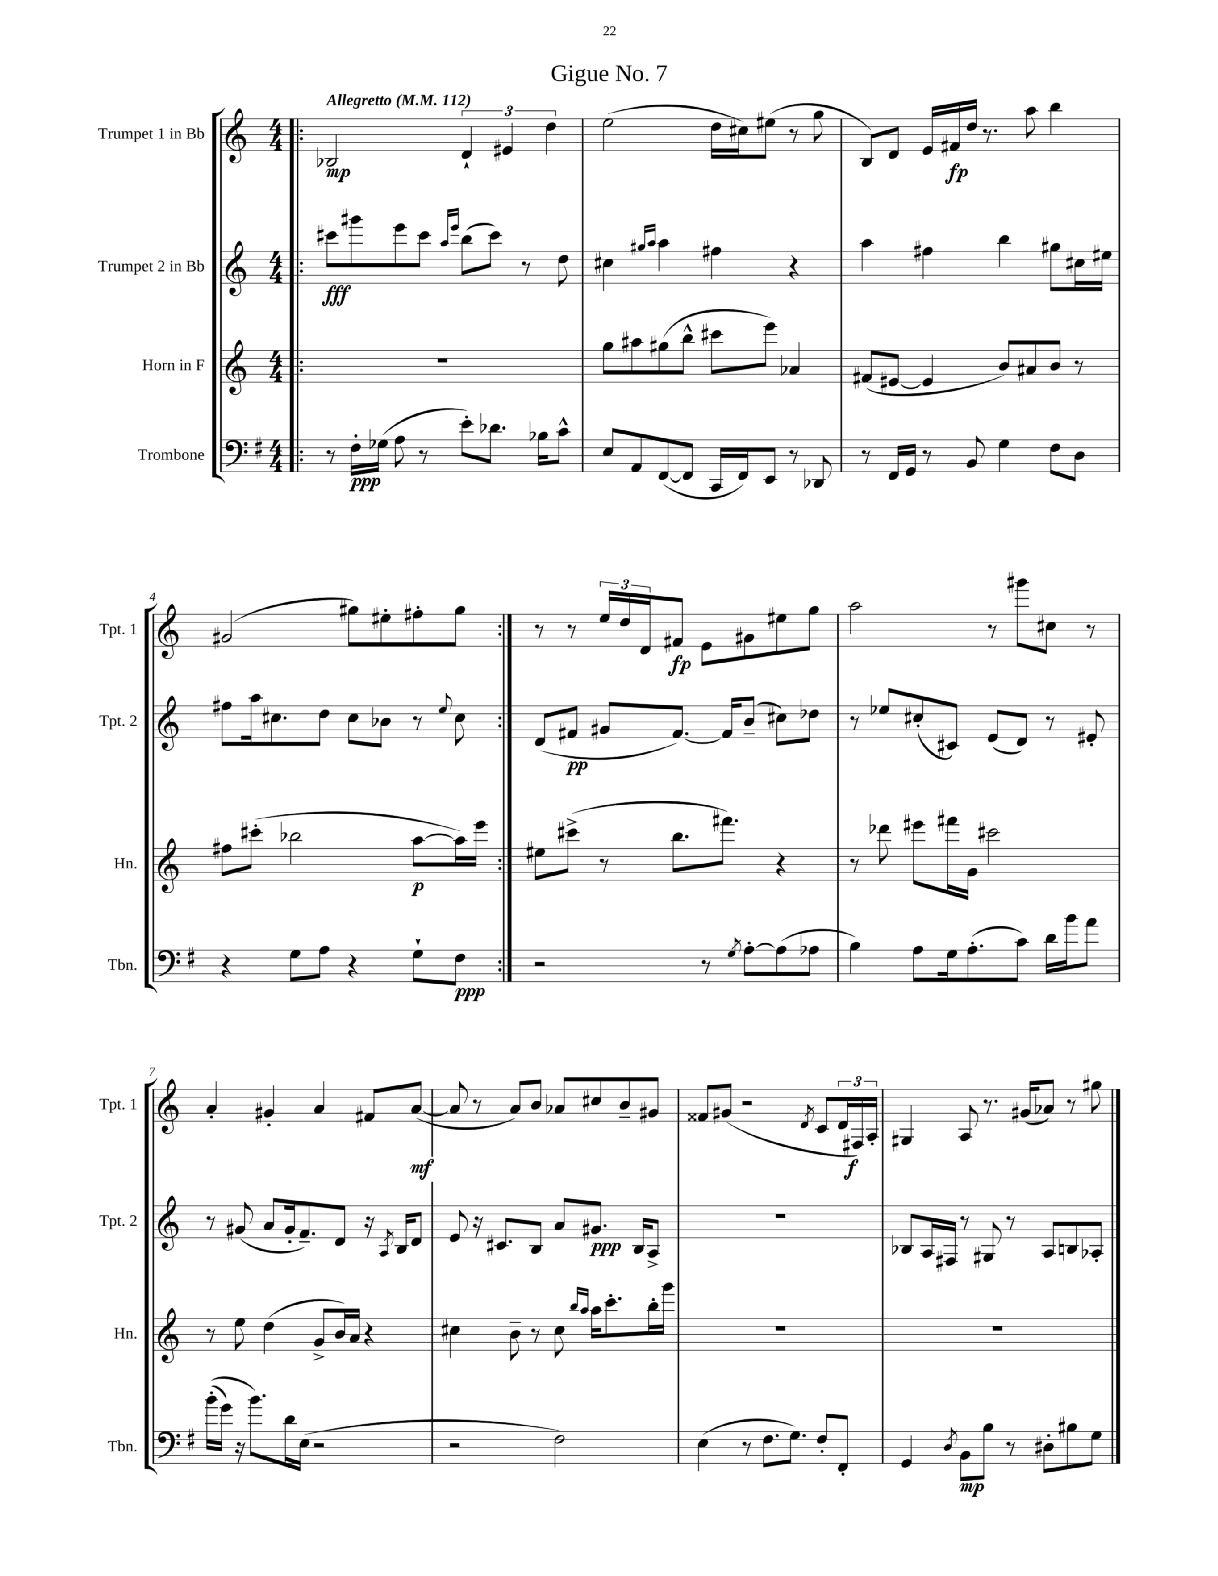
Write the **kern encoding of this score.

**kern	**dynam	**kern	**dynam	**kern	**dynam	**kern	**dynam
*part4	*part4	*part3	*part3	*part2	*part2	*part1	*part1
*staff4	*staff4	*staff3	*staff3	*staff2	*staff2	*staff1	*staff1
*I"Trombone	*	*I"Horn in F	*	*I"Trumpet 2 in Bb	*	*I"Trumpet 1 in Bb	*
*I'Tbn.	*	*I'Hn.	*	*I'Tpt. 2	*	*I'Tpt. 1	*
*clefF4	*	*clefG2	*	*clefG2	*	*clefG2	*
*k[f#]	*	*k[]	*	*k[]	*	*k[]	*
*M4/4	*	*M4/4	*	*M4/4	*	*M4/4	*
*MM112	*	*MM112	*	*MM112	*	*MM112	*
=1!|:	=1!|:	=1!|:	=1!|:	=1!|:	=1!|:	=1!|:	=1!|:
!	!	!	!	!	!	!LO:TX:a:B:t=Allegretto	!
8r	.	1r	.	8ccc#X\L	fff	2B-X/	mp
16F#'\LL	ppp	.	.	8ggg#X\	.	.	.
(16G-X\JJ	.	.	.	.	.	.	.
8A\	.	.	.	8eee\	.	.	.
8r	.	.	.	8ccc#\J	.	.	.
.	.	.	.	16qqaa/LL	.	.	.
.	.	.	.	16qqeee/JJ	.	.	.
8e'\L)	.	.	.	(8bb\L	.	6d`/	.
8.d-X\J	.	.	.	8ccc#\J)	.	.	.
.	.	.	.	.	.	6e#X/	.
.	.	.	.	8r	.	.	.
16B-X\KL	.	.	.	.	.	.	.
.	.	.	.	.	.	6dd\	.
8c^^\J	.	.	.	8dd\	.	.	.
=2	=2	=2	=2	=2	=2	=2	=2
8E/L	.	8gg\L	.	4cc#X\	.	(2ee\	.
8AA/	.	8aa#X\	.	.	.	.	.
.	.	.	.	16qqgg#X/LL	.	.	.
.	.	.	.	16qqaa/JJ	.	.	.
([8FF#/	.	(8gg#X\	.	4aa\	.	.	.
8FF#/J]	.	8bb^^\J	.	.	.	.	.
16CC/LL	.	8ccc#X\L	.	4ff#X\	.	16dd\LL	.
16FF#/J)	.	.	.	.	.	16cc#X\J)	.
8EE/J	.	8eee\J)	.	.	.	(8ee#X\J	.
8r	.	4a-X/	.	4r	.	8r	.
8DD-X/	.	.	.	.	.	8gg\	.
=3	=3	=3	=3	=3	=3	=3	=3
8r	.	(8f#X/L	.	4aa\	.	8B/L)	.
16FF#/LL	.	[8e#X/J	.	.	.	8d/J	.
16GG/JJ	.	.	.	.	.	.	.
8r	.	4e#/]	.	4ff#X\	.	16e/LL	.
.	.	.	.	.	.	16f#X/	fp
8BB/	.	.	.	.	.	16dd/JJ	.
.	.	.	.	.	.	8.r	.
4G\	.	8b/L)	.	4bb\	.	.	.
.	.	8a#X/	.	.	.	8aa\	.
8F#\L	.	8b/J	.	8gg#X\L	.	4bb\	.
8D\J	.	8r	.	16cc#X\L	.	.	.
.	.	.	.	16ee#X\JJ	.	.	.
!!LO:LB:g=z
=4	=4	=4	=4	=4	=4	=4	=4
4r	.	8ff#X\L	.	8ff#X\L	.	(2g#X/	.
.	.	(8ccc#X'\J	.	16aa\k	.	.	.
.	.	.	.	8.cc#X\	.	.	.
8G\L	.	2bb-X\	.	.	.	.	.
8A\J	.	.	.	8dd\J	.	.	.
4r	.	.	.	8cc#\L	.	8gg#X\L)	.
.	.	.	.	8b-X\J	.	8ee#X'\	.
8G`\L	.	[8aa\L	p	8r	.	8ff#X'\	.
.	.	.	.	8qqee/	.	.	.
8F#\J	ppp	16aa\L])	.	8cc#\	.	8gg#\J	.
.	.	16eee\JJ	.	.	.	.	.
=5:|!	=5:|!	=5:|!	=5:|!	=5:|!	=5:|!	=5:|!	=5:|!
2r	.	8ee#X\L	.	(8d/L	.	8r	.
.	.	(8ccc#X^\J	.	8f#X/J	pp	8r	.
.	.	8r	.	8g#X/L	.	24ee/LL	.
.	.	.	.	.	.	24dd/	.
.	.	.	.	.	.	24d/J	.
.	.	8.bb\L	.	[8.f#/J)	.	8f#X/J	fp
8r	.	.	.	.	.	8e\L	.
.	.	8.fff#X\J)	.	16f#/KL]	.	.	.
8qG/	.	.	.	.	.	.	.
[8A'\L	.	.	.	(8b~/J	.	8g#X\	.
(8A\]	.	4r	.	8cc#X\L)	.	8ee#X\	.
8A-X\J	.	.	.	8dd-X\J	.	8gg\J	.
=6	=6	=6	=6	=6	=6	=6	=6
4B\)	.	8r	.	8r	.	2aa\	.
.	.	8ddd-X\	.	8ee-X/L	.	.	.
8A\L	.	8eee#X\L	.	(8cc#X'/	.	.	.
16G\k	.	16fff#X\L	.	8c#X/J)	.	.	.
(8.A'\	.	16g\JJ	.	.	.	.	.
.	.	2ccc#X\	.	(8e/L	.	8r	.
8c\J)	.	.	.	8d/J)	.	8ggg#X\L	.
16d\LL	.	.	.	8r	.	8cc#X\J	.
16b\J	.	.	.	.	.	.	.
8a\J	.	.	.	8e#X'/	.	8r	.
!!LO:LB:g=z
=7	=7	=7	=7	=7	=7	=7	=7
((16b'\LL	.	8r	.	8r	.	4a'/	.
16g\JJ)	.	.	.	.	.	.	.
16r	.	8ee\	.	(8g#X/	.	.	.
8.b\L)	.	.	.	.	.	.	.
.	.	(4dd\	.	8a/L	.	4g#X'/	.
16d\L	.	.	.	16g#'/k	.	.	.
(16E\JJ	.	.	.	8.f~/)	.	.	.
2r	.	8g^/L	.	.	.	4a/	.
.	.	16b/L)	.	8d/J	.	.	.
.	.	16a/JJ	.	.	.	.	.
.	.	4r	.	16r	.	8f#X/L	.
.	.	.	.	8qA/	.	.	.
.	.	.	.	16B/KL	.	.	.
.	.	.	.	8d/J	.	([8a/J	mf
=8	=8	=8	=8	=8	=8	=8	=8
2r	.	4cc#X\	.	8e/	.	8a/]	.
.	.	.	.	16r	.	8r	.
.	.	.	.	8.c#X/L	.	.	.
.	.	8b~\	.	.	.	8a/L)	.
.	.	8r	.	8B/J	.	8b/J	.
2F#\)	.	8cc#\	.	8a/L	.	8a-X/L	.
.	.	16qqbb/LL	.	.	.	.	.
.	.	16qqaa/JJ	.	.	.	.	.
.	.	16aa\KL	.	8.g#X/J	ppp	8cc#X/	.
.	.	8.ccc'\	.	.	.	.	.
.	.	.	.	.	.	8b~/	.
.	.	.	.	16B/KL	.	.	.
.	.	16bb'\L	.	8A^/J	.	8g#X/J	.
.	.	16ggg\JJ	.	.	.	.	.
=9	=9	=9	=9	=9	=9	=9	=9
(4E\	.	1r	.	1r	.	8f##X/L	.
.	.	.	.	.	.	(8g#X/J	.
8r	.	.	.	.	.	2r	.
8.F#\L	.	.	.	.	.	.	.
8.G\J)	.	.	.	.	.	.	.
.	.	.	.	.	.	8qd/	.
8F#'/L	.	.	.	.	.	8c/L	.
8FF#'/J	.	.	.	.	.	24d/L	.
.	.	.	.	.	.	24F#X/)	f
.	.	.	.	.	.	24A'/JJ	.
=10	=10	=10	=10	=10	=10	=10	=10
4GG/	.	1r	.	8B-X/L	.	4G#X/	.
.	.	.	.	16A/L	.	.	.
.	.	.	.	16F#X/JJ	.	.	.
8qD/	.	.	.	.	.	.	.
8BB\L	mp	.	.	8r	.	8A/	.
8B\J	.	.	.	8G#X/	.	8.r	.
8r	.	.	.	8r	.	.	.
.	.	.	.	.	.	(16g#X/KL	.
8D#X'\L	.	.	.	8A/L	.	8a-X/J)	.
8B#X\	.	.	.	8Bn/	.	8r	.
8G\J	.	.	.	8A-X'/J	.	8gg#X\	.
==	==	==	==	==	==	==	==
*-	*-	*-	*-	*-	*-	*-	*-
